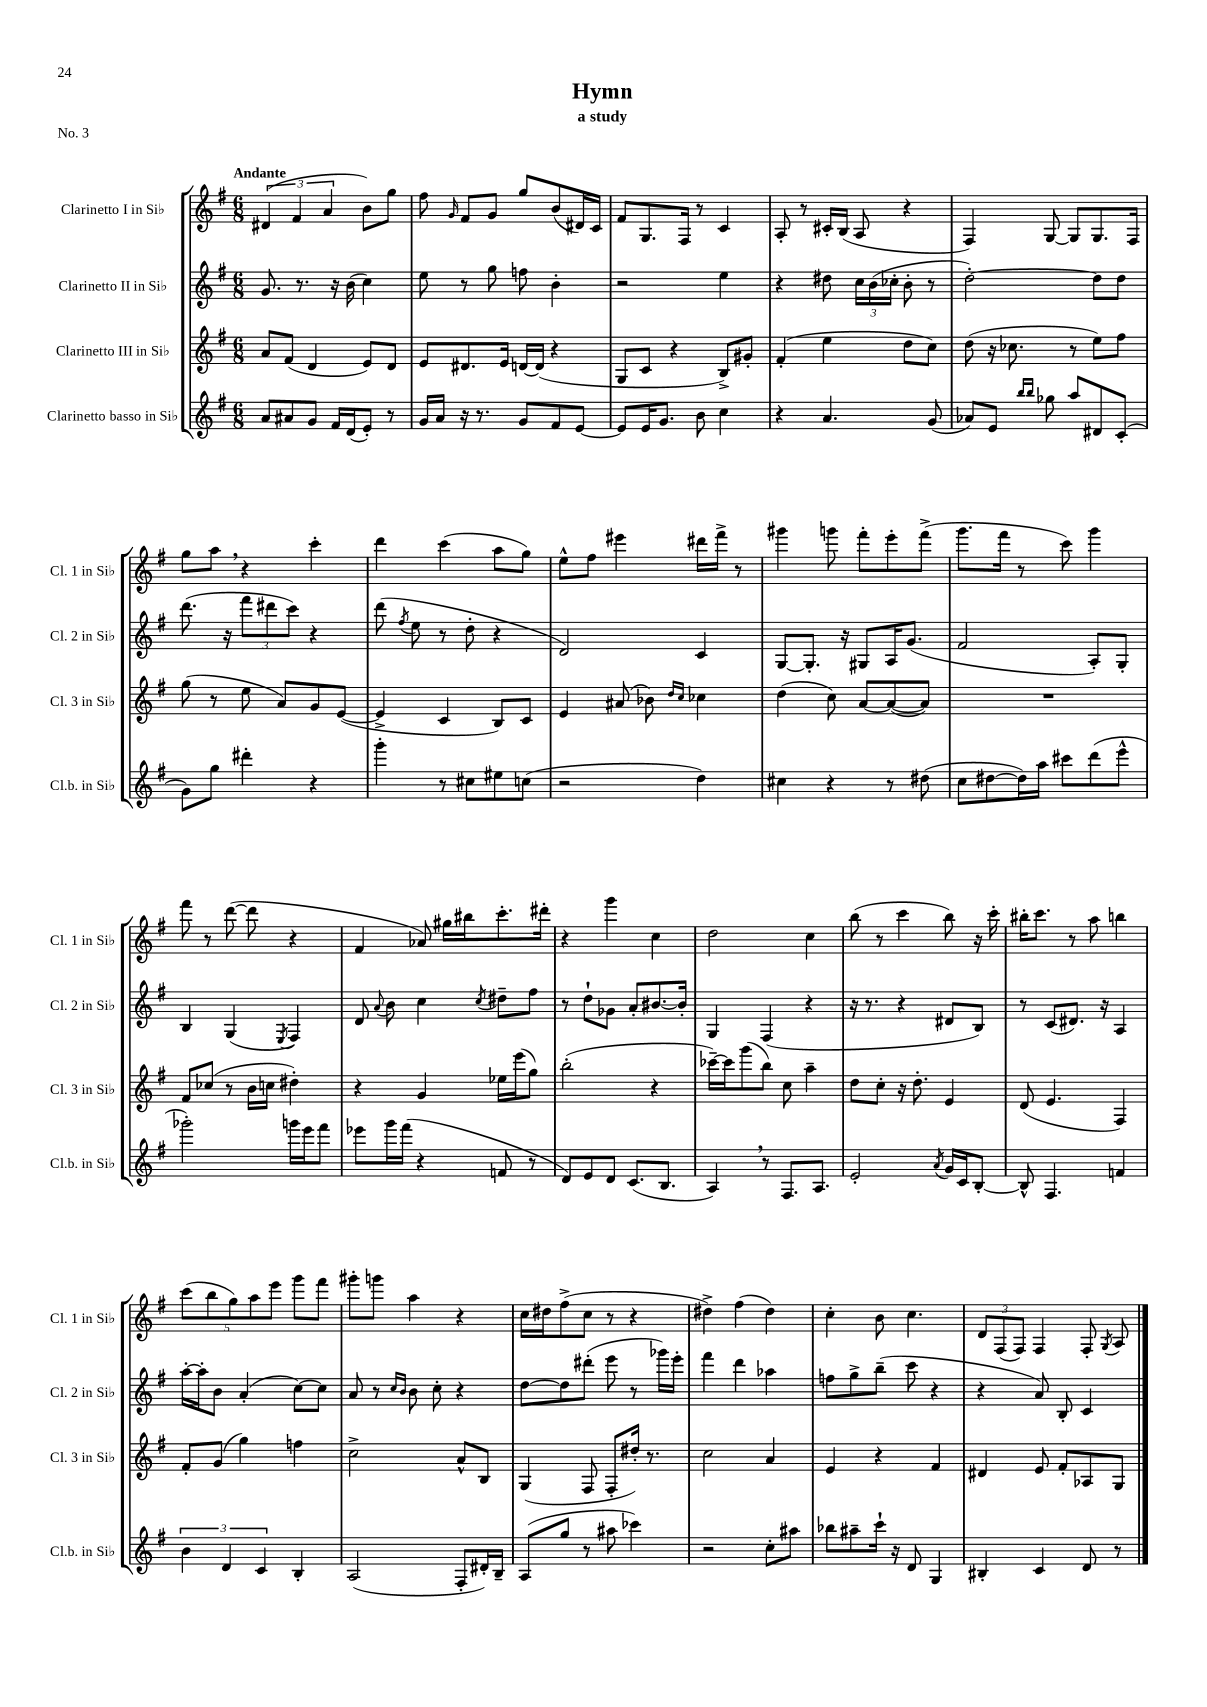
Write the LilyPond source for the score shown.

\header { title = "Hymn" subtitle = "a study" piece = "No. 3" }
<<
\new StaffGroup <<
\new Staff = "s0" \with { instrumentName = "Clarinetto I in Sib" shortInstrumentName = "Cl. 1 in Sib" } {
    \clef treble \key g \major \numericTimeSignature \time 6/8 \tempo "Andante"
    \autoBeamOff \tuplet 3/2 { dis'4( fis'4 a'4 } b'8[) g''8] |
    fis''8 \grace { g'16 } fis'8[ g'8] g''8[ b'8( dis'16) c'16] |
    fis'8[ g8. fis16] r8 c'4 |
    a8-. r8 cis'16[-. b16]( a8 r4 |
    fis4) g8~ g8[ g8. fis16] |
    g''8[ a''8] \breathe r4 c'''4-. |
    d'''4 c'''4( a''8[ g''8]) |
    e''8[-^ fis''8] eis'''4 dis'''16[ fis'''16]-> r8 |
    gis'''4 g'''8 fis'''8[-. e'''8-. fis'''8]->( |
    g'''8.[ fis'''16] r8 c'''8) g'''4 |
    fis'''8 r8 d'''8~( d'''8 r4 |
    fis'4 aes'8) gis''16[ bis''16 c'''8.-. dis'''16]-. |
    r4 g'''4 c''4 |
    d''2 c''4 |
    b''8( r8 c'''4 b''8) r16 c'''16-. |
    bis''16[-. c'''8.] r8 a''8 b''4 |
    \tuplet 5/4 { c'''8[( b''8 g''8) a''8 e'''8] } g'''8[ fis'''8] |
    gis'''8[-. g'''8] a''4 r4 |
    c''16[ dis''16 fis''8->( c''8] r8 r4 |
    dis''4->) fis''4( dis''4) |
    c''4-. b'8 c''4. |
    \tuplet 3/2 { d'8[ fis8( fis8]) } fis4 fis8-. \acciaccatura { g8 } a8 \bar "|." |
}
\new Staff = "s1" \with { instrumentName = "Clarinetto II in Sib" shortInstrumentName = "Cl. 2 in Sib" } {
    \clef treble \key g \major \numericTimeSignature \time 6/8
    \autoBeamOff g'8. r8. r16 b'16( c''4) |
    e''8 r8 g''8 f''8 b'4-. |
    r2 e''4 |
    r4 dis''8 \tuplet 3/2 { c''16[ b'16( ces''16]-. } b'8-. r8 |
    d''2~-.) d''8[ d''8] |
    d'''8.( r16 \tuplet 3/2 { fis'''8[ dis'''8 c'''8]) } r4 |
    d'''8( \acciaccatura { fis''8 } e''8 r8 d''8-. r4 |
    d'2) c'4 |
    g8[~ g8.]-. r16 gis8[ a16 g'8.]( |
    fis'2 a8[-.) g8]-. |
    b4 g4( \acciaccatura { e8 } fis4) |
    d'8 \appoggiatura { a'8 } b'8 c''4 \acciaccatura { c''8 } dis''8[-- fis''8] |
    r8 d''8[-! ges'8] a'8[-. bis'8.~ bis'16]-. |
    g4 fis4( r4 |
    r16 r8. r4 dis'8[ b8]) |
    r8 c'8[( dis'8.]) r16 a4 |
    a''16[~-. a''16-. b'8] a'4-.( c''8[~) c''8] |
    a'8 r8 \grace { c''16[ b'16] } b'8 c''8-. r4 |
    d''8[~ d''8 dis'''8]-.( e'''8 r8 ges'''16[) e'''16]-. |
    fis'''4 d'''4 aes''4 |
    f''8[ g''8-> b''8]--( c'''8 r4 |
    r4 a'8) b8-. c'4 \bar "|." |
}
\new Staff = "s2" \with { instrumentName = "Clarinetto III in Sib" shortInstrumentName = "Cl. 3 in Sib" } {
    \clef treble \key g \major \numericTimeSignature \time 6/8
    \autoBeamOff a'8[ fis'8]( d'4 e'8[) d'8] |
    e'8[ dis'8. e'16] d'16[~ d'16]( r4 |
    g8[ c'8] r4 b8[->) gis'8]-. |
    fis'4-.( e''4 d''8[ c''8]) |
    d''8( r16 ces''8. r8 e''8[) fis''8] |
    g''8( r8 e''8 a'8[) g'8 e'8]~( |
    e'4-> c'4 b8[) c'8] |
    e'4 ais'8( bes'8) \grace { d''16[ c''16] } ces''4 |
    d''4( c''8) a'8[~ a'8~( a'8]) |
    R2. |
    fis'8[ ces''8]( r8 b'16[ c''16] dis''4-.) |
    r4 g'4 ees''16[ e'''16( g''8]) |
    b''2-.( r4 |
    ces'''16[~--) ces'''16 g'''8( b''8]) c''8 a''4-- |
    d''8[ c''8]-. r16 d''8.-. e'4 |
    d'8( e'4. fis4) |
    fis'8[-. g'8]( g''4) f''4 |
    c''2-> a'8[-^ b8] |
    g4( fis8 fis8[-. dis''16]-.) r8. |
    c''2 a'4 |
    e'4 r4 fis'4 |
    dis'4 e'8 fis'8[-. aes8 g8] \bar "|." |
}
\new Staff = "s3" \with { instrumentName = "Clarinetto basso in Sib" shortInstrumentName = "Cl.b. in Sib" } {
    \clef treble \key g \major \numericTimeSignature \time 6/8
    \autoBeamOff a'8[ ais'8 g'8] fis'16[ d'16( e'8]-.) r8 |
    g'16[ a'16] r16 r8. g'8[ fis'8 e'8]~ |
    e'8[ e'16 g'8.] b'8 c''4 |
    r4 a'4. g'8( |
    aes'8[) e'8] \grace { b''16[ b''16] } ges''8 a''8[ dis'8 c'8]-.( |
    g'8[) g''8] dis'''4-. r4 |
    g'''4-. r8 cis''8[ eis''8 c''8]( |
    r2 d''4) |
    cis''4 r4 r8 dis''8( |
    c''8[ dis''8~ dis''16) a''16] cis'''8[ d'''8( e'''8]-^ |
    ges'''2-.) g'''16[ e'''16 fis'''8] |
    ees'''8[ g'''16 fis'''16]( r4 f'8 r8 |
    d'8[) e'8 d'8] c'8.[( b8.] |
    a4) \breathe r8 fis8.[ a8.] |
    e'2-. \acciaccatura { a'8 } g'16[ c'16 b8]~-. |
    b8-^ fis4. f'4 |
    \tuplet 3/2 { b'4 d'4 c'4 } b4-. |
    a2( fis8[-. dis'16-.) b16]-- |
    a8[( g''8] r8 ais''8 ces'''4) |
    r2 c''8[-. ais''8] |
    bes''8[ ais''8-- c'''16]-! r16 d'8 g4 |
    bis4-. c'4 d'8 r8 \bar "|." |
}
>>
>>
\layout { \context { \Score \remove "Bar_number_engraver" } }
